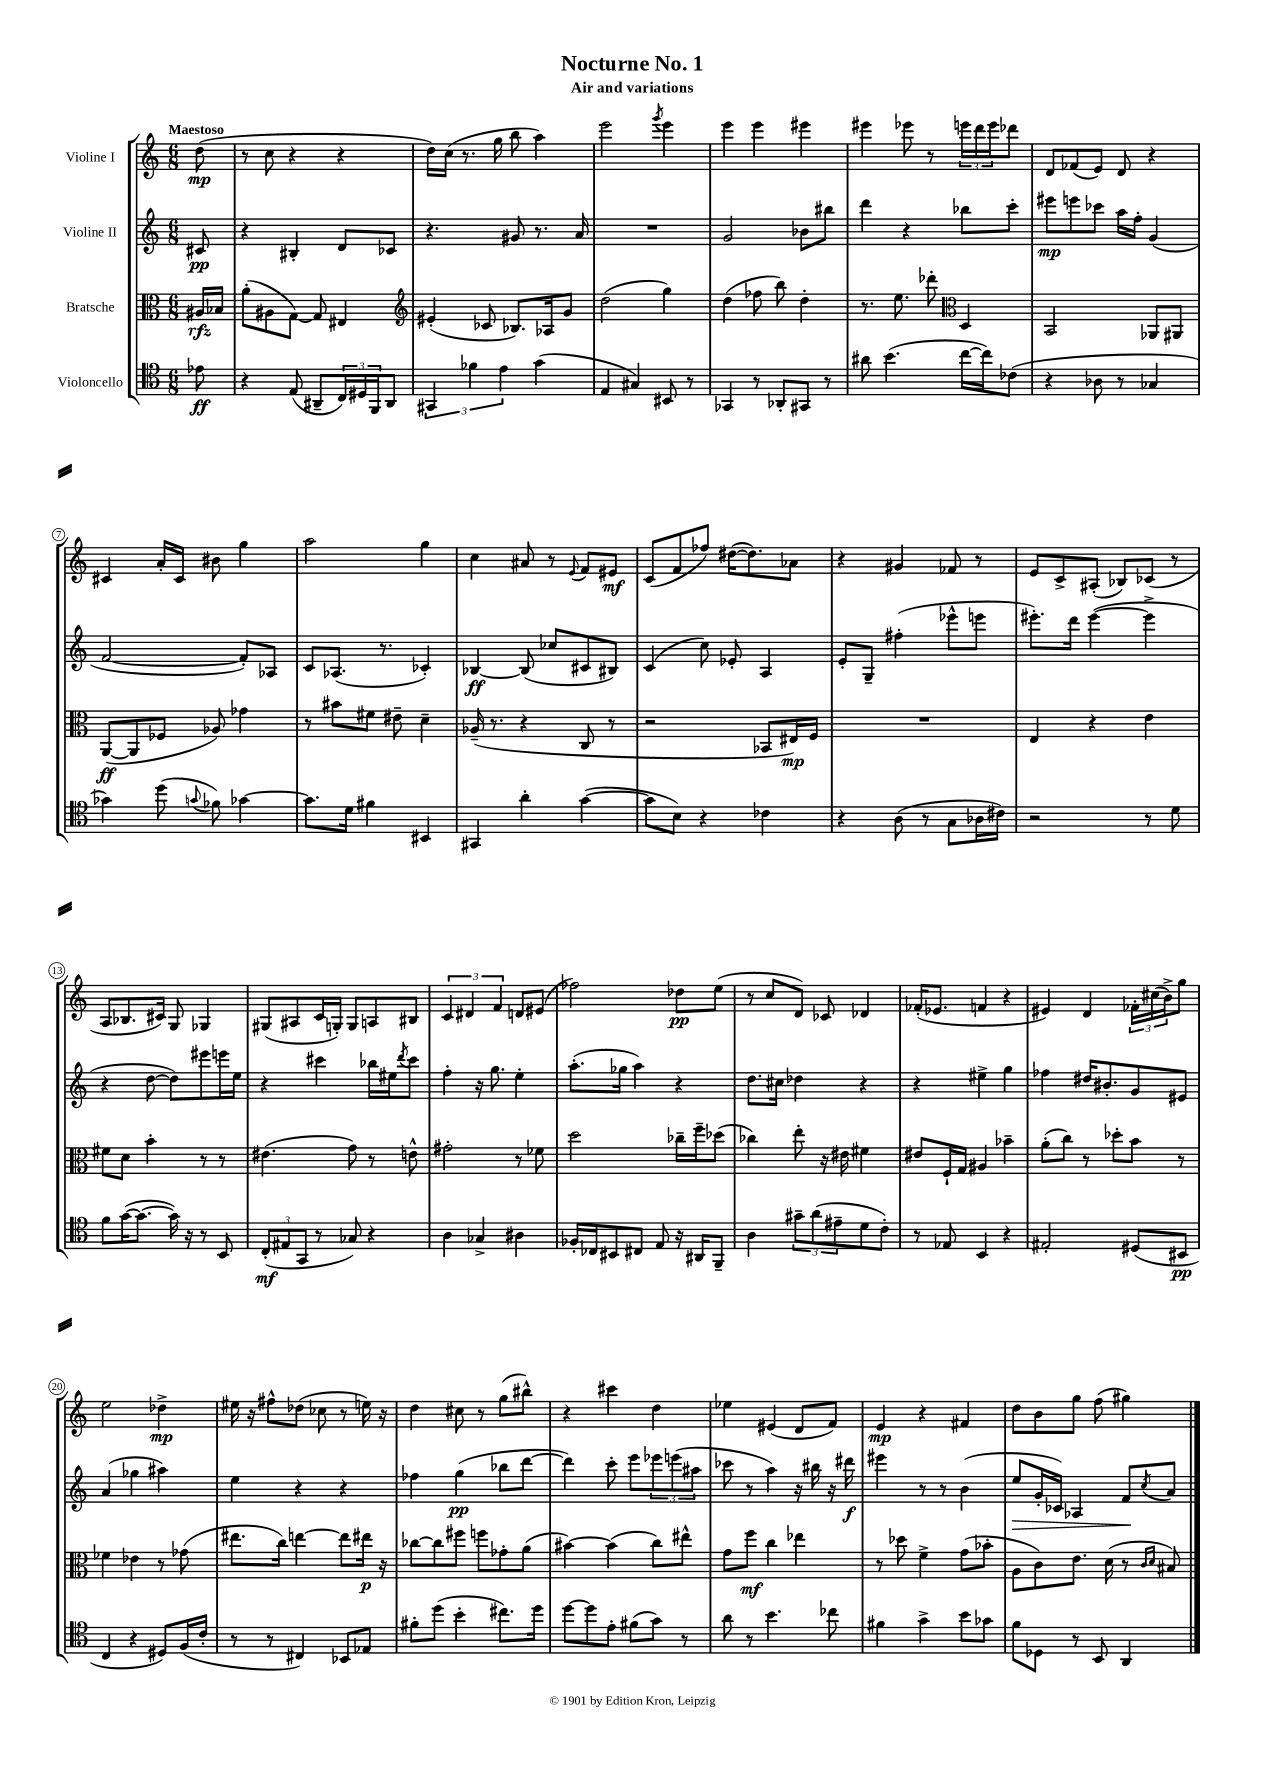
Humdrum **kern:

**kern	**kern	**kern	**kern
*staff4	*staff3	*staff2	*staff1
*clefC4	*clefC3	*clefG2	*clefG2
*k[]	*k[]	*k[]	*k[]
*M6/8	*M6/8	*M6/8	*M6/8
8e-	16A#	8c#	(8dd
.	16B-	.	.
=	=	=	=
4r	(8a'	4r	8r
.	8A#	.	8cc
(8E	[8G)	4B#'	4r
8AA#~	8G]	.	.
24C)	4E#	8d	4r
24D#	.	.	.
24FF	.	.	.
8AA#	.	8c-	.
=	=	=	=
*	*clefG2	*	*
6GG#	(4e#'	4.r	16dd)
.	.	.	(16cc
.	.	.	8.r
6f-	.	.	.
.	8c-	.	.
.	.	.	16gg
6e	.	.	.
.	8.B-)	8g#	8bb
(4g	.	8.r	4aa)
.	16A-	.	.
.	8g	.	.
.	.	16a	.
=	=	=	=
4E	(2dd	2.r	2eee
4G#)	.	.	.
.	.	.	8qggg
8BB#	4gg)	.	4eee
8r	.	.	.
=	=	=	=
4GG-	(4dd	2g	4eee
8r	8ff-	.	4eee
8AA-'	8bb)	.	.
8GG#	4dd'	8b-	4eee#
8r	.	8bb#	.
=	=	=	=
8a#	8.r	4ddd	4eee#
(4.b	.	.	.
.	8.ee	.	.
.	.	4r	8eee-
.	8ddd-'	.	8r
*	*clefC3	*	*
[16cc	4D	8bb-	24eee
.	.	.	24ddd
16cc])	.	.	.
.	.	.	24eee
(8c-	.	8ccc'	8ddd-
=	=	=	=
4r	2BB	8eee#	8d
.	.	8eee	(8f-
8A-	.	8ccc-	8e)
8r	.	16aa	8d
.	.	16ff'	.
4G-	8AA-	(4g	4r
.	8AA#	.	.
=	=	=	=
4g-)	([8AA	[2f	4c#
.	8AA]	.	.
(8dd	8F-	.	16a'
.	.	.	16c#
8qqg	.	.	.
8f-)	8A-)	.	8b#
[4g-	4g-	8f'])	4gg
.	.	8A-	.
=	=	=	=
8.g-]	8r	8c	2aa
.	8b#	(8.A-	.
16d	.	.	.
4f#	8f#	.	.
.	.	8.r	.
.	8e#~	.	.
4BB#	4d~	4c-')	4gg
=	=	=	=
4GG#	(16A-~	[4B-	4cc
.	8.r	.	.
4a'	4r	(8B-]	8a#
.	.	8cc-	8r
.	.	.	8qqe
([4g	8C	8c#	8f
.	8r	8B#)	8e#
=	=	=	=
8g]	2r	(4c	(8c
8B)	.	.	8f
4r	.	8cc)	8ff-)
.	.	8e-'	([16dd#
.	.	.	8.dd#])
4c-	8BB-	4A	.
.	16E#)	.	8a-
.	16F	.	.
=	=	=	=
4r	2.r	8e'	4r
.	.	8G~	.
(8A	.	(4ff#'	4g#
8r	.	.	.
8G	.	8eee-^^	8f-
16A-	.	8eee	8r
16c#)	.	.	.
=	=	=	=
2r	4E	8.eee#')	8e
.	.	.	8c^
.	.	16ddd	.
.	4r	([4eee#	(8A#'
.	.	.	8B-)
8r	4e	4eee#^]	(8c-
8d	.	.	8r
=	=	=	=
8f	8f#	4r	8A
([16g	8d	.	8.B-
8.g_	.	.	.
.	4b'	[8dd	.
.	.	.	16c#)
16g])	.	8dd])	8G
16r	.	.	.
8r	8r	8eee#	4G-
8BB	8r	16eee	.
.	.	16ee	.
=	=	=	=
(12C'	(4.e#	4r	(8G#
12E#	.	.	.
.	.	.	8A#
12GG	.	.	.
8r	.	4ccc#	16c
.	.	.	16G')
8G-)	8g)	.	8G
4r	8r	16bb-	8A
.	.	16ee#	.
.	.	8qddd	.
.	8e^^	8ccc#	8B#
=	=	=	=
4A	2g#'	4ff'	6c
.	.	.	6d#
4G-^	.	16r	.
.	.	8.gg	.
.	.	.	6f
4A#	8r	4ee'	8d
.	8f-	.	(8e#
=	=	=	=
16F-'	2dd	(8.aa'	2ff-)
16C-	.	.	.
8BB#	.	.	.
.	.	16gg-	.
8C#	.	4aa)	.
8E	.	.	.
16r	16cc-~	4r	8dd-
16AA#	16ff~	.	.
8FF~	(8dd-	.	(8ee
=	=	=	=
4A	4cc-)	8.dd	8r
.	.	.	8cc
.	.	16cc#	.
12g#~	8ee'	4dd-	8d)
(12a	.	.	.
.	16r	.	8c-
12e#~	.	.	.
.	16e#	.	.
8d	4f#	4r	4d-
8c')	.	.	.
=	=	=	=
8r	8e#	4r	(16f-'
.	.	.	8.e-
8E-	16F`	.	.
.	16G	.	.
4BB	4A#	4ee#^	4f
4r	4b-~	4gg	4r
=	=	=	=
2E#'	(8a'	4ff-	4e#)
.	8cc)	.	.
.	8r	16dd#	4d
.	.	8.b#'	.
.	8dd-'	.	.
(8D#	8b	8g	24f-'
.	.	.	(24cc#
.	.	.	24b^)
8BB#	8r	8e#	8gg
=	=	=	=
4C	4f-	(4a	2ee
4r	4e-	4gg-	.
8D#)	8r	4aa#)	4dd-^
(16F	(8g-	.	.
16c'	.	.	.
=	=	=	=
8r	8.ee#	4ee	16ee#
.	.	.	16r
8r	.	.	8ff#^^
.	16cc)	.	.
4C#)	[4ee	4r	(8dd-
.	.	.	8cc-
8BB-	8ee]	4r	8r
8E-	16ee#	.	16ee)
.	16r	.	16r
=	=	=	=
8f#'	[8cc-	4ff-	4dd
(8dd	8cc-]	.	.
4b'	8ff#	(4gg	8cc#
.	8ff	.	8r
8.cc#)	8g-'	8bb-	(8gg
.	(8a	[8ddd	8bb#^^)
16dd	.	.	.
=	=	=	=
[8dd	[4b#)	4ddd])	4r
8dd]	.	.	.
8e'	(4b#]	8ccc'	4ccc#
(8f#	.	8eee	.
8g)	8cc)	12eee-	4dd
.	.	(12eee	.
8r	8ee#^^	.	.
.	.	12aa#	.
=	=	=	=
8a	8g	8ccc-	4ee-
8r	8ff	8r	.
4.b	4cc	4aa)	(4e#
.	4ee-	16r	8d
.	.	16bb#	.
8cc-	.	16r	8f)
.	.	16ddd#	.
=	=	=	=
4f#	8r	4eee#	4e
.	8dd-	.	.
4g^	4f^	8r	4r
.	.	8r	.
8b	(8g	(4b	4f#
8g-	8b-'	.	.
=	=	=	=
8f	8A	8ee	8dd
8D-	8c)	16g'	8b
.	.	16c-)	.
8r	8.e	4A-	8gg
8BB	.	.	(8ff
.	(16d	.	.
4AA	8r	8f	4gg#)
.	16qqc	.	.
.	16qqd	8qcc	.
.	8B#)	8a	.
==	==	==	==
*-	*-	*-	*-
